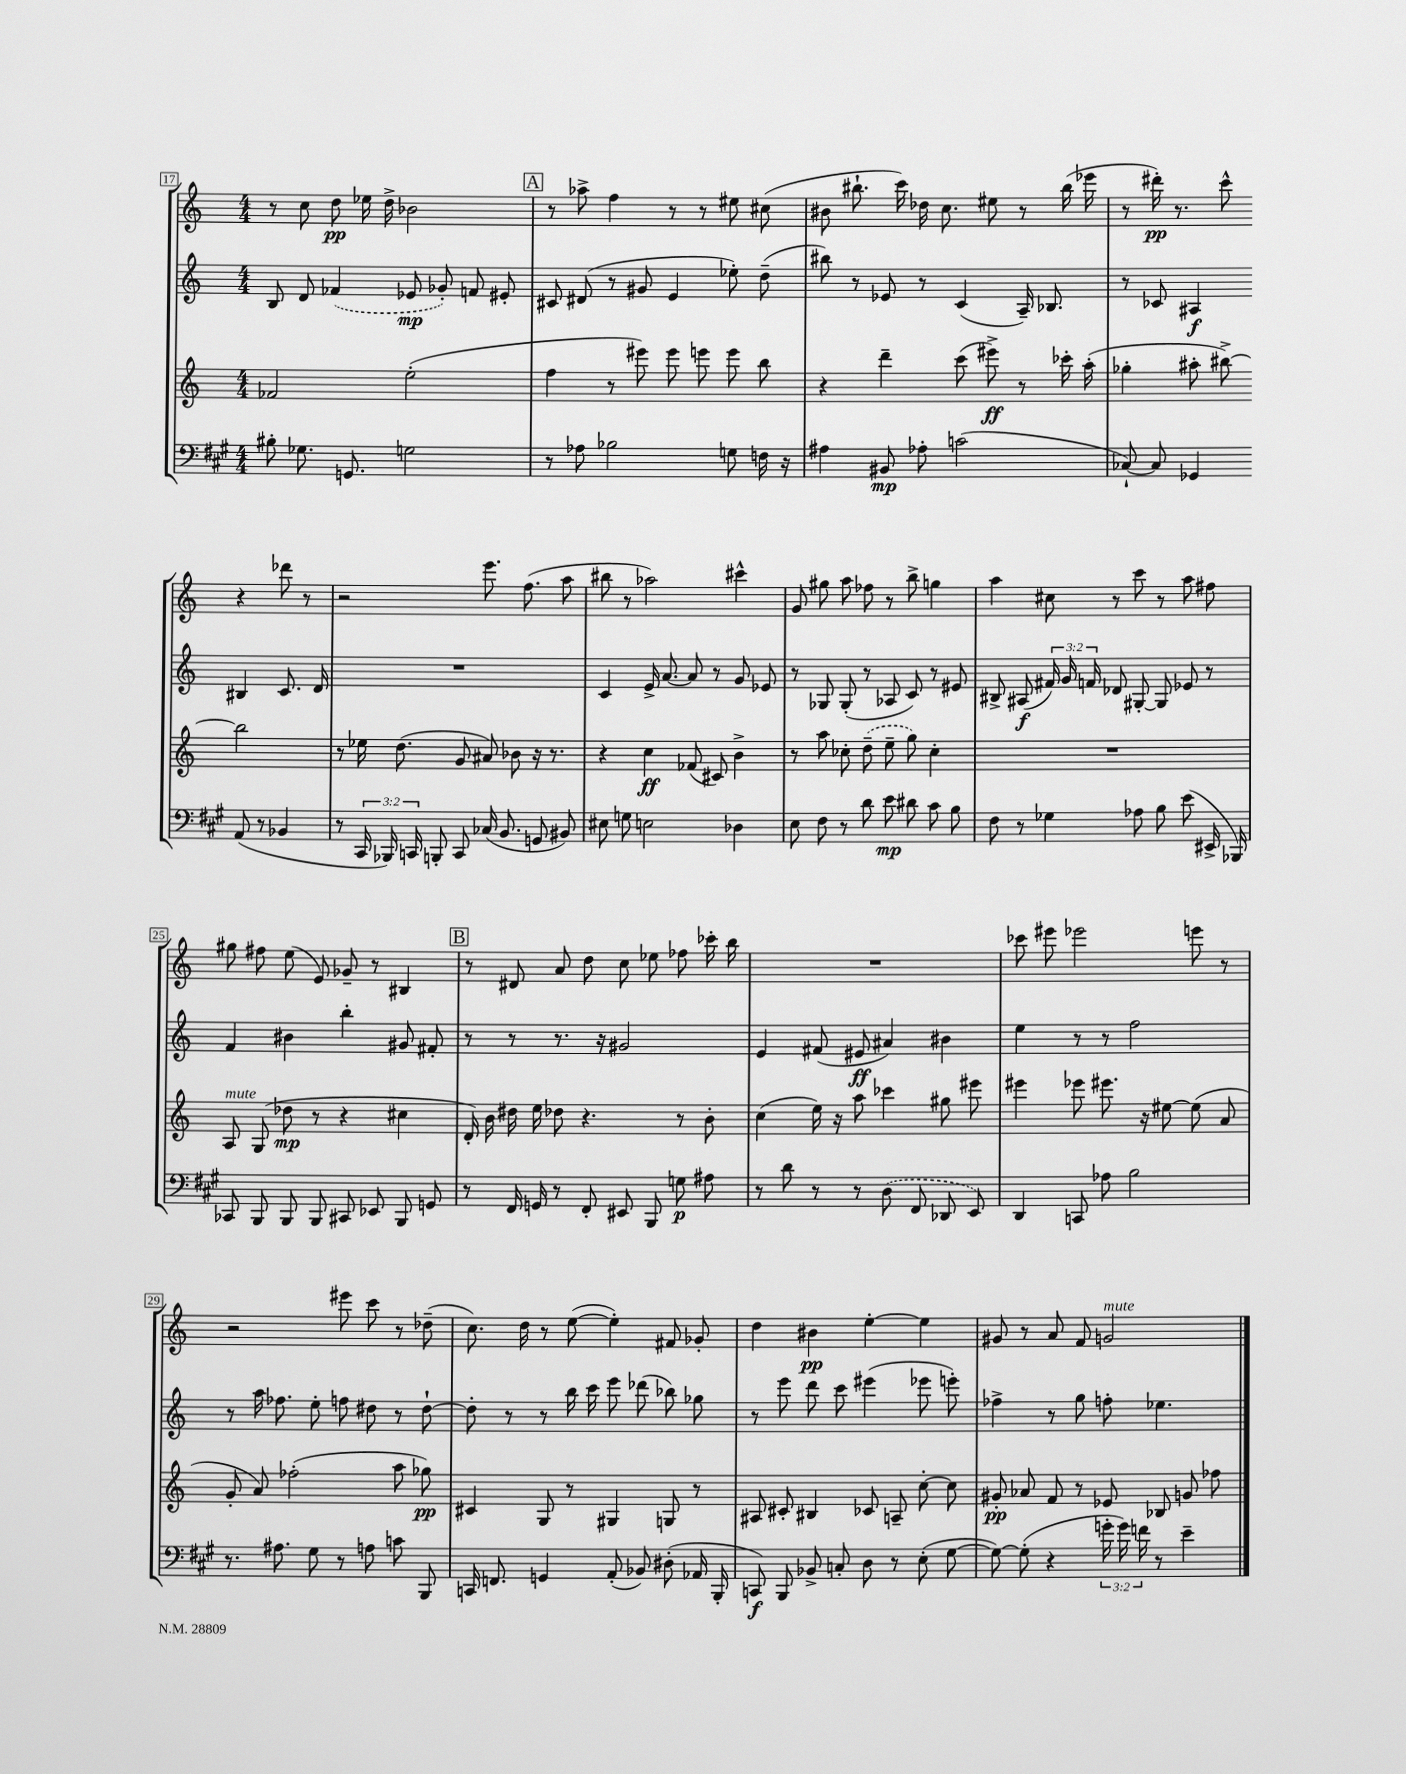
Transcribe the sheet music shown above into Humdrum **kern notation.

**kern	**kern	**kern	**kern
*staff4	*staff3	*staff2	*staff1
*clefF4	*clefG2	*clefG2	*clefG2
*k[f#c#g#]	*k[]	*k[]	*k[]
*M4/4	*M4/4	*M4/4	*M4/4
8B#'\	2f-/	8B/	8r
8.G-\	.	8d/	8cc\
.	.	(4f-/	8dd\
8.GG/	.	.	.
.	.	.	16ee-\
.	.	.	16dd^\
2G\	(2ee'\	8e-/	2b-\
.	.	8g-'/)	.
.	.	8f/	.
.	.	8e#'/	.
=	=	=	=
8r	4ff\	8c#/	8r
8A-\	.	(8d#/	8aa-^\
2B-\	8r	8r	4ff\
.	8eee#\)	8g#/	.
.	8eee#\	4e/	8r
.	8eee\	.	8r
8G\	8eee\	8ee-'\)	8ee#\
16F\	8bb\	(8dd~\	(8cc#\
16r	.	.	.
=	=	=	=
4A#\	4r	8bb#\)	8b#\
.	.	8r	8.bb#`\
8BB#/	4ddd~\	8e-/	.
.	.	.	16ccc\)
8A-'\	.	8r	16dd-\
.	.	.	8.cc\
(2c\	(8ccc\	(4c/	.
.	8eee#^\)	.	8ee#\
.	8r	16A~/)	8r
.	.	8.B-/	.
.	16ccc-'\	.	(16bb#\
.	(16aa'\	.	16eee-\
=	=	=	=
[8C-`/)	4gg-'\	8r	8r
8C-/]	.	8c-/	16ddd#'\)
.	.	.	8.r
4GG-/	8aa#'\	4A#/	.
.	[8bb#^\)	.	8ccc^^\
(8AA/	2bb#\]	4B#/	4r
8r	.	.	.
4BB-/	.	8.c-/	8ddd-\
.	.	.	8r
.	.	16d/	.
=	=	=	=
8r	8r	1r	2r
24CC#/	16ee-\	.	.
24BBB-/)	.	.	.
.	(8.dd\	.	.
24CC/	.	.	.
8BBB'/	.	.	.
8CC/	8g/	.	.
(16C-/	8a#/)	.	8.eee\
8.BB/	.	.	.
.	8b-\	.	.
.	.	.	(8.ff\
8GG/	16r	.	.
.	8.r	.	.
8BB#/)	.	.	8aa\
=	=	=	=
8E#\	4r	4c/	8bb#\
8G\	.	.	8r
2E\	4cc\	16e^/	2aa-\)
.	.	[8.a/	.
.	(8f-/	8a/]	.
.	8c#/)	8r	.
4D-\	4b^\	8g/	4ccc#^^\
.	.	8e-/	.
=	=	=	=
8E\	8r	8r	8g/
8F#\	8aa\	8G-/	8gg#\
8r	8cc-'\	(8G-'/	8aa\
8d\	(8dd~\	8r	8ff-\
8e\	8ee~\	8A-/	8r
8d#\	8gg\)	8c/)	8bb^\
8c#\	4cc-'\	8r	4gg\
8B\	.	8e#/	.
=	=	=	=
8F#\	1r	8B#^/	4aa\
8r	.	(8A#/	.
4G-\	.	24f#/)	8cc#\
.	.	24g/	.
.	.	24f/	.
.	.	8d-/	8r
8A-\	.	[8G#'/	8ccc\
8B\	.	8G#/]	8r
(8e\	.	8e-/	8aa\
16EE#^/	.	8r	8ff#\
16BBB-/)	.	.	.
=	=	=	=
8CC-/	8A/	4f/	8gg#\
8BBB/	(8G/	.	8ff#\
8BBB/	8dd-\	4b#\	(8ee\
8BBB/	8r	.	8e/)
8CC#/	4r	4bb'\	8g-~/
8EE-/	.	.	8r
8BBB/	4cc#\	8g#/	4B#/
8GG/	.	8f#'/	.
=	=	=	=
8r	16d'/)	8r	8r
.	16b\	.	.
16FF#/	16dd#\	8r	8d#/
16GG/	16ee\	.	.
8r	8dd-\	8.r	8a/
8FF#'/	4.r	.	8dd\
.	.	16r	.
8EE#/	.	2g#/	8cc\
8BBB/	.	.	8ee-\
8G\	8r	.	8ff-\
8A#\	8b'\	.	16ccc-'\
.	.	.	16bb\
=	=	=	=
8r	(4cc\	4e/	1r
8d\	.	.	.
8r	16ee\)	(8f#/	.
.	16r	.	.
8r	8aa\	8e#/	.
(8D\	4ccc-\	4a#/)	.
8FF#/	.	.	.
8DD-/	8gg#\	4b#\	.
8EE/)	8eee#\	.	.
=	=	=	=
4DD/	4eee#\	4ee\	8ccc-\
.	.	.	8eee#\
8CC/	8eee-\	8r	2eee-\
8A-\	8.eee#\	8r	.
2B\	.	2ff\	.
.	16r	.	.
.	[8ee#\	.	.
.	(8ee#\]	.	8eee\
.	8a/	.	8r
=	=	=	=
8.r	8g'/	8r	2r
.	8a/)	16aa\	.
8.A#\	.	8.ff-\	.
.	(2ff-'\	.	.
8G#\	.	8ee'\	.
8r	.	8ff\	8eee#\
8A\	.	8dd#\	8ccc\
8c\	8aa\	8r	8r
8BBB/	8gg-\)	[8dd#`\	(8dd-~\
=	=	=	=
16CC/	4c#/	8dd#'\]	8.cc\)
8.FF/	.	.	.
.	.	8r	.
.	.	.	16dd\
4GG/	8G/	8r	8r
.	8r	16bb\	([8ee\
.	.	16ccc\	.
(8AA'/	4G#/	8eee\	4ee'\])
8BB-/)	.	(8ddd-\	.
(8D#'\	8G/	8bb-\)	8f#/
16AA-/	8r	8gg-\	8g-'/
16BBB'/	.	.	.
=	=	=	=
8CC/)	8A#/	8r	4dd\
8BBB/	8c#'/	8eee\	.
8BB-^/	4B#/	8ddd\	4b#\
8C'/	.	8ccc\	.
8D\	8c-/	(4eee#\	[4ee'\
8r	8A~/	.	.
(8E'\	[8cc'\	8eee-\	4ee\]
[8G#\	8cc\]	8eee'\)	.
=	=	=	=
8G#\_)	8g#'/	4ff-^\	8g#/
(8G#'\]	8a-/	.	8r
4r	8f/	8r	8a/
.	8r	8gg\	8f/
24g'\	8e-/	8ff'\	2g/
24g\)	.	.	.
24f\	.	.	.
8r	8B-/	4.ee-\	.
4e~\	8g/	.	.
.	8ff-\	.	.
==	==	==	==
*-	*-	*-	*-
